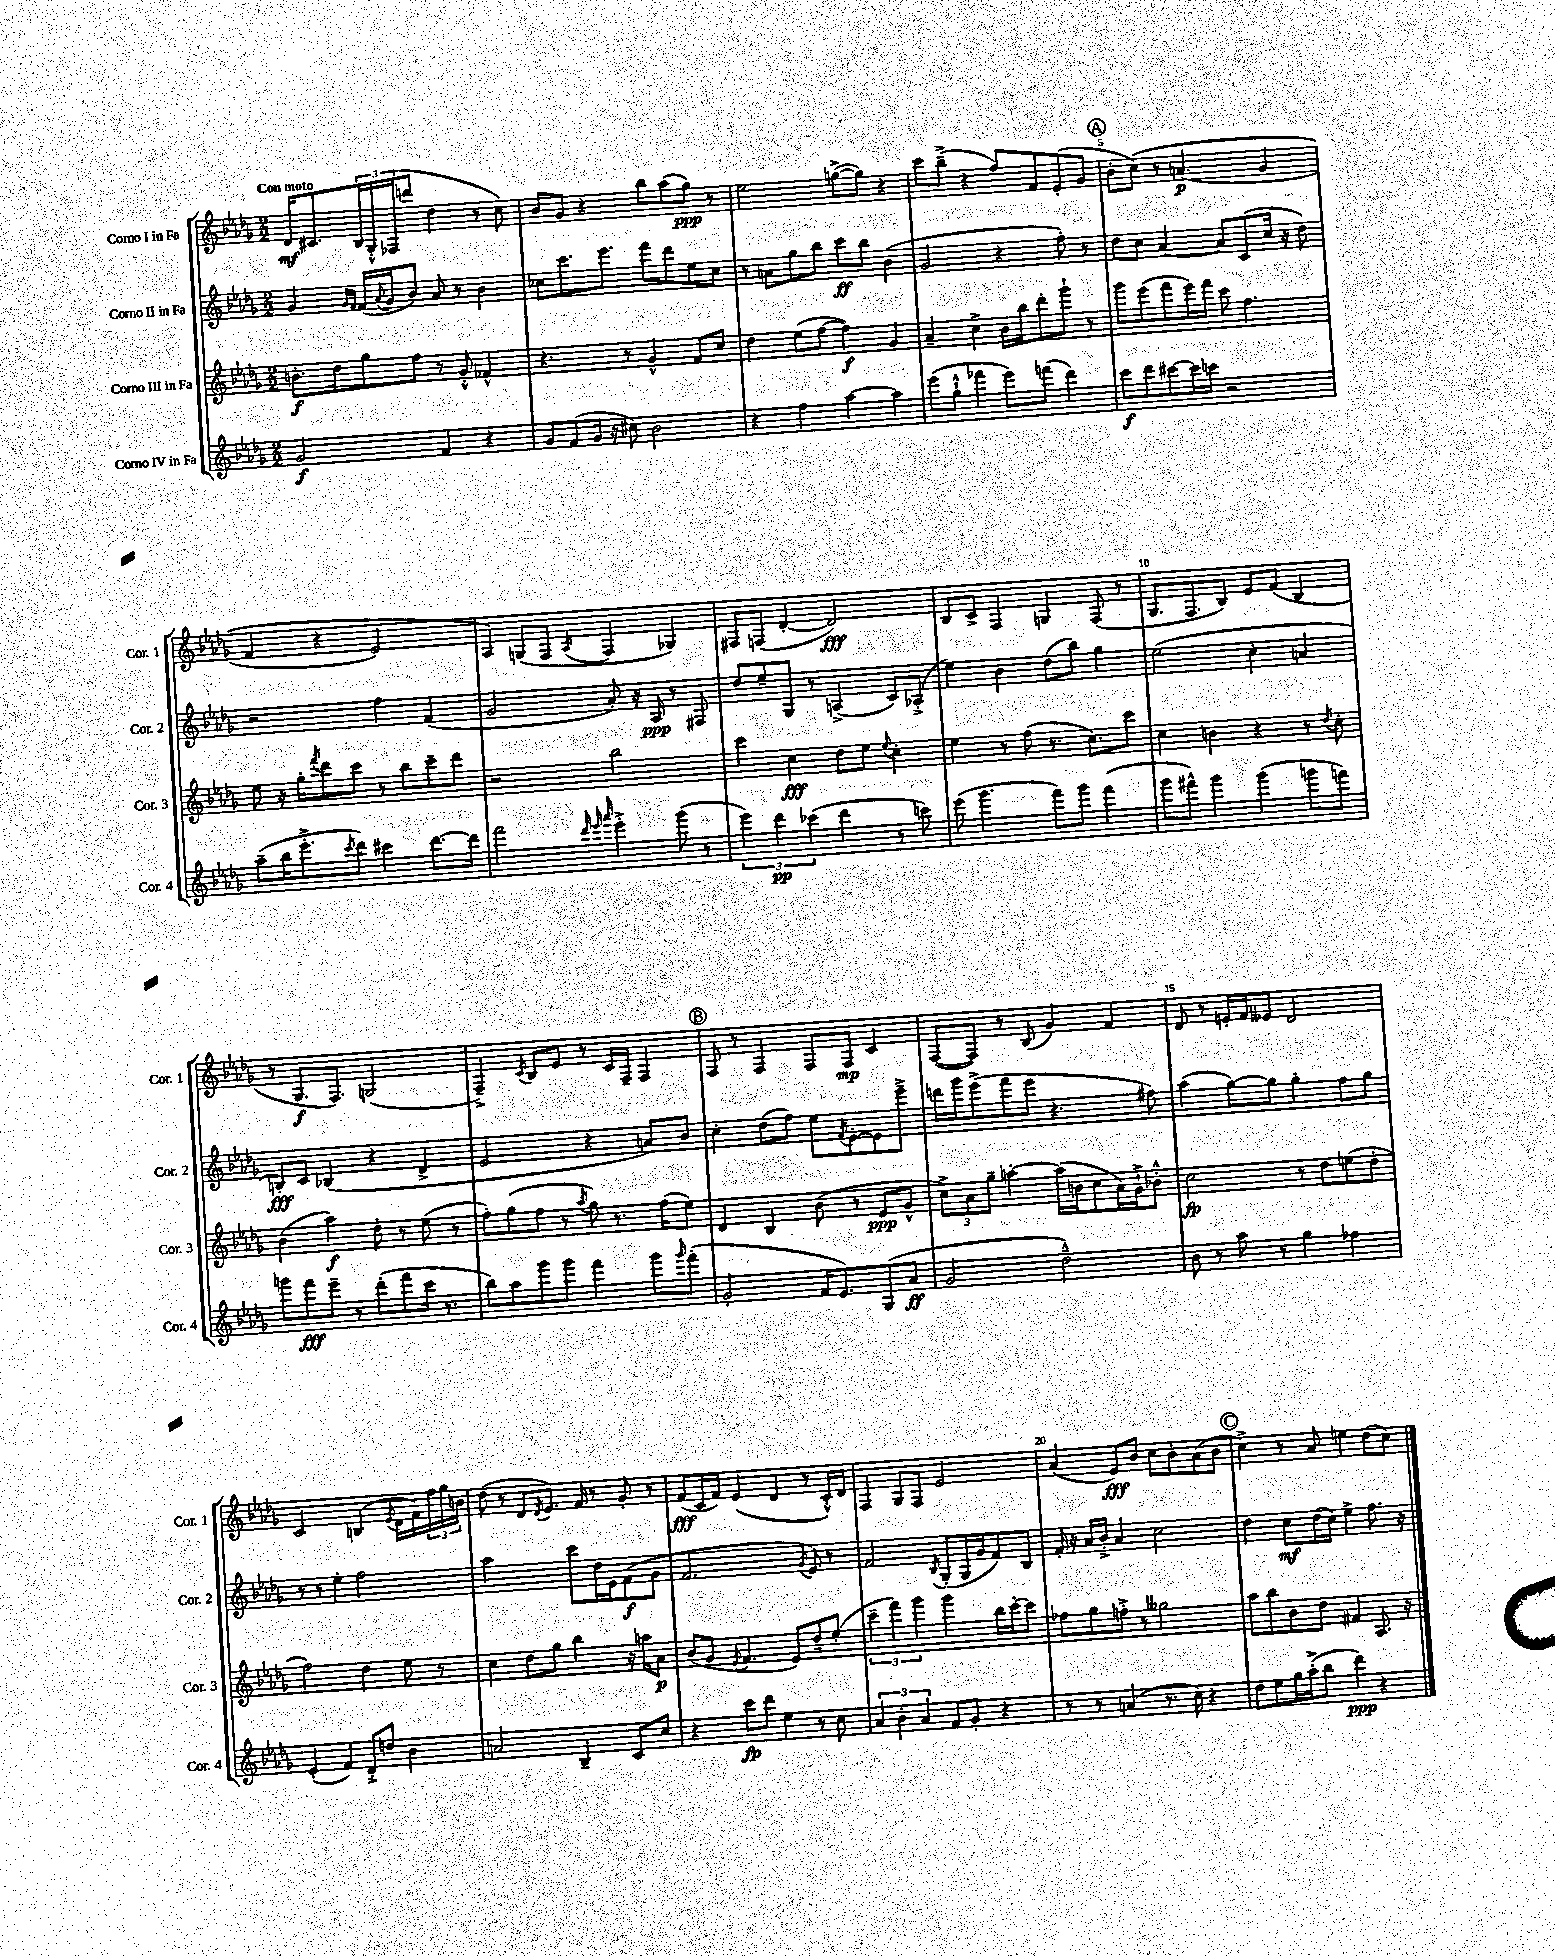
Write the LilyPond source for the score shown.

<<
\new StaffGroup <<
\new Staff = "s0" \with { instrumentName = "Corno I in Fa" shortInstrumentName = "Cor. 1" } {
    \clef treble \key des \major \numericTimeSignature \time 2/2 \tempo "Con moto"
    des'16\mf cis'8. \tuplet 3/2 { bes16 ges16-.-^ fes16( } d'''8 des''4 r8 c''8) |
    bes'8 ges'8 r4 bes''8 aes''8( ges''8\ppp) r8 |
    ees''2 g''8~->( g''8) r4 |
    c'''8 bes''8--->( r4 f''8) f'8 ees'8-.( ges'8 |
    \mark \markup { \circle "A" } bes'8-. c''8)\( r8 a'4.\p( ges'4 |
    f'4 r4 ees'2) |
    aes4\) g8( f8 \acciaccatura { aes8 } f4 ges4) |
    fis8 f8( des'4~-. des'2\fff) |
    bes8 c'8-> f4 g4 f8( r8 |
    ges8. f8. bes8) ees'8 f'8( bes4 |
    r8 ges8.\f f8.) g2( |
    f4--->) \acciaccatura { c'8 } bes8 ees'8 r8 c'16 f16-- f4 |
    \mark \markup { \circle "B" } f8 r8 f4 f8 f8\mp c'4 |
    f8~( f8) r8 bes8( ges'4) f'4 |
    des'8 r8 e'16-. f'16 eeses'8 des'2 |
    c'2 b4( \acciaccatura { ees'8 } des'16 f'16) \tuplet 3/2 { f''16 ges''16 b'16 } |
    des''8( r8 des'8 \acciaccatura { des'8 } ees'8.) f'16 r8 ges'8-. r8 |
    f'8\fff( c'16 f'16) ees'4( des'4 r8 c'16-.-^) des'16 |
    f4 ges8 f8 ees'2 |
    aes'4( ees'8\fff) bes'8 c''8 bes'8-. aes'8( bes'8 |
    \mark \markup { \circle "C" } c''4->) r8 aes'8 e''4 des''8( c''8) \bar "|." |
}
\new Staff = "s1" \with { instrumentName = "Corno II in Fa" shortInstrumentName = "Cor. 2" } {
    \clef treble \key des \major \numericTimeSignature \time 2/2
    ges'4 \grace { ges'16 f'16 } f'16( \appoggiatura { aes'8 } ges'16 bes'8) aes'8 r8 bes'4 |
    ces''8 c'''8. ees'''8. f'''8 des'''8 ees''8 ces''8 |
    r8 a'8 ges''8 bes''8 c'''8\ff bes''8 bes'4( |
    ges'2 r4 f''8-.) r8 |
    \mark \markup { \circle "A" } des''8 c''8 aes'4~ aes'8 c'8( c''16 r16 des''8) |
    r2 f''4 f'4( |
    ges'2 aes'8-.) r16 aes16\ppp r8 fis8 |
    des''8 ees''8-- ges8 r8 a4->( c'8) aes8-.->( |
    ees''4) bes'4 des''8( bes''8) ges''4 |
    ees''2( c''4-. a'4 |
    b8-.\fff) c'8 bes4( r4 des'4-> |
    ees'2 r4 a'8) bes'8 |
    \mark \markup { \circle "B" } c''4-. des''8( f''8) ees''8 \acciaccatura { f'8 } ees'8~-. ees'8 ees'''8---> |
    d'''16 ges'''16 ees'''8->( f'''8 ees'''8 r4. fis''8) |
    aes''4( ges''8~) ges''8 ges''4-. f''8 ges''8 |
    r8 r8 ees''4-. f''2 |
    aes''2 c'''8 des''16 ees'16 f'8\f( ges'8 |
    f'2. \acciaccatura { ges'8 } ees'8) r8 |
    f'2 \acciaccatura { bes8 } ges8-.( ges16 ges'16 f'8) bes8 |
    f'16-. r16 aes'16 bes'16-.-> aes'4 c''2 |
    \mark \markup { \circle "C" } des''4 c''8\mf des''16( c''16) ees''4-> f''8. r16 \bar "|." |
}
\new Staff = "s2" \with { instrumentName = "Corno III in Fa" shortInstrumentName = "Cor. 3" } {
    \clef treble \key des \major \numericTimeSignature \time 2/2
    b'8.-.\f des''16 ges''8 f''8 r8 ges'8-.-^ fes'4-^ |
    r4. r8 ges'4-^ f'8 c''8 |
    des''4 ees''8( f''8~ f''4\f) ges'4 |
    aes'4-- c''4-> bes'16 bes''16 des'''8-. ges'''8-! r8 |
    \mark \markup { \circle "A" } ges'''8 ees'''8( f'''8 ees'''16) f'''16 c'''8 f''4. |
    ees''8 r16 ges''16-. \acciaccatura { f'''8 } des'''8 c'''8 r8 bes''8 c'''8-- des'''8 |
    r2 bes''2 |
    c'''4 c''4\fff des''8 ees''8 \appoggiatura { ees''8 } c''4-. |
    ees''4 r8 f''8( r8. c''8.) c'''8 |
    c''4 b'4 r4 r8 \acciaccatura { des''8 } c''8-. |
    bes'4( aes''4\f) des''8-. r8 ees''8( r8 |
    f''8-.) ges''8( f''8 r8 \acciaccatura { aes''8 } ges''8) r8. f''16( ees''8) |
    \mark \markup { \circle "B" } des'4 bes4 bes'8( r8 ees'8\ppp ges'8-^ |
    \tuplet 3/2 { c''8->) aes'8 ges''8-- } a''4~-. a''16( b'16 c''8 aes'16) ges'16-!-> bes'8-.-^ |
    c''2\fp r8 des''8 e''8( des''8-. |
    f''2) des''4 ees''8 r8 |
    c''4 des''8 ges''8 bes''4 r16 a''16 aes'8\p |
    bes'8( ges'8 \acciaccatura { ees'8 } f'4. ees'8) des''8-- ees''8-.( |
    \tuplet 3/2 { c'''4-- f'''4) ges'''4 } ges'''4 bes''16 c'''16~-. c'''8 |
    fes''8 ges''8 f''8-.-> r8 geses''2 |
    \mark \markup { \circle "C" } aes''8 bes''8 bes'8 des''8 fis'4 aes8. r16 \bar "|." |
}
\new Staff = "s3" \with { instrumentName = "Corno IV in Fa" shortInstrumentName = "Cor. 4" } {
    \clef treble \key des \major \numericTimeSignature \time 2/2
    ges'2\f f'4 r4 |
    ges'8 f'8( ges'16 r16 cis''8) bes'2 |
    r4 f''4 aes''4~ aes''4 |
    ees'''8( ges''8-!-^ fes'''4 ees'''8) f'''8( des'''4) |
    \mark \markup { \circle "A" } c'''8\f des'''8 cis'''8~ cis'''16 c'''16 r2 |
    aes''8--( bes''16 ees'''8.-.-> \acciaccatura { c'''8 } des'''8) cis'''4 des'''8.~ des'''16 |
    f'''2 \grace { des'''32 ees'''32 aes'''32 } ees'''4-.-> ges'''8( r8 |
    \tuplet 3/2 { ees'''4) des'''4\pp ces'''4( } des'''4 r8 c'''8) |
    ees'''8( ges'''4. f'''8) ges'''8 f'''4( |
    ges'''8 fis'''8-^) ges'''4 ges'''4( g'''8 f'''8) |
    g'''8 f'''8\fff ees'''8-- r8 des'''8-.( f'''8 c'''16 r8. |
    bes''8) aes''8 ges'''8 ges'''8 f'''4 ges'''8 \grace { ges'''16 } f'''8-.( |
    \mark \markup { \circle "B" } ges'2-. f'16 ees'8.) ges8( aes'8\ff |
    ges'2 des''2---^) |
    bes'8 r8 aes''8 r8 ges''4 fes''4 |
    ees'4-.( f'4) des'8-.-> d''8 bes'4 |
    a'2 bes4-- c'8 c''8 |
    r4 c'''8\fp des'''8 ees''4 r8 c''8 |
    \tuplet 3/2 { aes'4 bes'4-. aes'4 } f'8 ges'8-. r4 |
    r8 r8 a'4( r8. c''16) r4 |
    \mark \markup { \circle "C" } des''8 ees''8 ges''16 aes''16-.->( bes''8 des'''4\ppp) r4 \bar "|." |
}
>>
>>
\layout { \context { \Score \override BarNumber.break-visibility = ##(#f #t #t) barNumberVisibility = #(every-nth-bar-number-visible 5) } }
